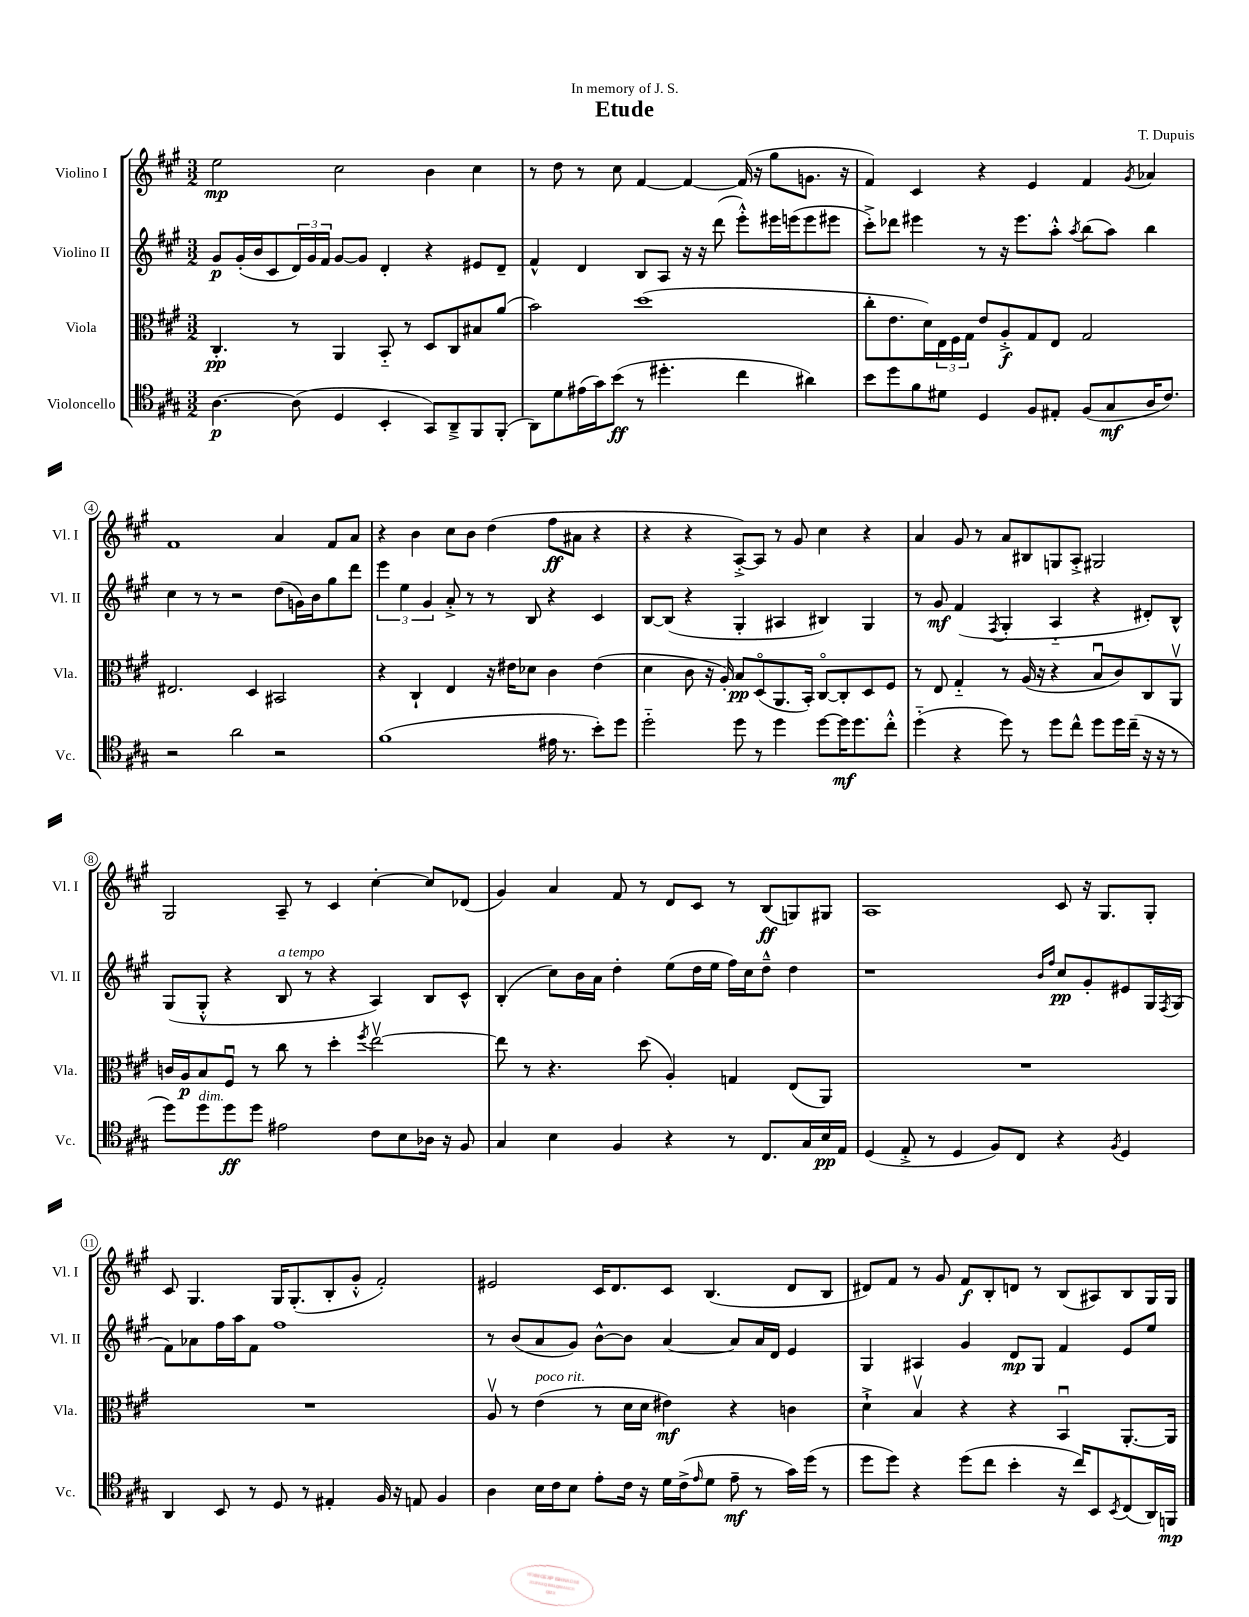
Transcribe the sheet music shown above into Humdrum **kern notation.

**kern	**kern	**kern	**kern
*staff4	*staff3	*staff2	*staff1
*clefC4	*clefC3	*clefG2	*clefG2
*k[f#c#g#]	*k[f#c#g#]	*k[f#c#g#]	*k[f#c#g#]
*M3/2	*M3/2	*M3/2	*M3/2
[4.A\	4.C#'/	8g#/L	2ee\
.	.	(16g#'/L	.
.	.	16b/J	.
.	.	8c#/	.
(8A\]	8r	24d/L)	.
.	.	24g#/	.
.	.	24f#/JJ	.
4D/	4AA/	[8g#/L	2cc#\
.	.	8g#/]J	.
4BB'/	8BB'~/	4d'/	.
.	8r	.	.
8GG#/L)	8D/L	4r	4b\
8AA~^/	8C#/	.	.
8FF#/	8B#/	8e#/L	4cc#\
(8FF#'/J	(8a/J	8d~/J	.
=	=	=	=
8AA\L)	2b\)	4f#^^/	8r
8d\	.	.	8dd\
(16e#\L	.	4d/	8r
16g#\J)	.	.	.
(8b\J	.	.	8cc#\
8r	(1dd	8B/L	[4f#/
4.dd#'\	.	8A/J	.
.	.	16r	4f#/_
.	.	16r	.
.	.	(8ddd\	.
4cc#\	.	8eee'^^\L)	(16f#/]
.	.	.	16r
.	.	16eee#\L	8gg#\L
.	.	(16eee\J	.
4a#\)	.	8eee\	8.g\J
.	.	8eee#\J	.
.	.	.	16r
=	=	=	=
8b\L	8cc#'\L	8ccc#'^\L)	4f#/)
8dd\	8.e\	8ddd-\J	.
8f#\	.	4eee#\	4c#/
.	16d\L)	.	.
8d#\J	24E\	.	.
.	24F#\	.	.
.	24G#\JJ	.	.
4D/	8e/L	8r	4r
.	8A'^/	16r	.
.	.	8.eee#\L	.
8F#/L	8G#/	.	4e/
8E#'/J	8E/J	8aa'^^\J	.
.	.	8qaa/	.
(8F#/L	2G#/	(8bb\L	4f#/
8G#/	.	8aa\J)	.
.	.	.	8qg#/
16A/K	.	4bb\	4a-/
8.c#/J)	.	.	.
=	=	=	=
2r	2.E#/	4cc#\	1f#
.	.	8r	.
.	.	8r	.
2a\	.	2r	.
.	4D/	.	.
2r	2BB#/	(8dd\L	4a/
.	.	16g\L)	.
.	.	16b\J	.
.	.	8gg#\	8f#/L
.	.	8ddd\J	8a/J
=	=	=	=
(1f#	4r	6eee\	4r
.	.	6ee\	.
.	4C#`/	.	4b\
.	.	6g#/	.
.	4E/	8a'^/	8cc#\L
.	.	8r	8b\J
.	16r	8r	(4dd\
.	16e#\LK	.	.
.	8d-\J	8B/	.
16e#\	4c#\	4r	8ff#\L
8.r	.	.	.
.	.	.	8a#\J
8b'\L)	(4e#\	4c#/	4r
8dd\J	.	.	.
=	=	=	=
2dd'~\	4d\	[8B/L	4r
.	.	(8B/]J	.
.	8c#\	4r	4r
.	16r	.	.
.	16A'/)	.	.
8dd\	8B/L	4G#'/	[8A'^/L)
8r	(8Do/	.	8A/]J
4dd\	8.AA/	4A#/	8r
.	.	.	8g#/
.	16BB'/Jk)	.	.
[8dd\L	[8C#o/L	4B#/)	4cc#\
16dd\]K	8C#'/]	.	.
8.dd\	.	.	.
.	8D/	4G#/	4r
8cc#'^^\J	8F#/J	.	.
=	=	=	=
(4dd'~\	8r	8r	4a/
.	8E/	8g#/	.
4r	4G#'~/	(4f#/	8g#/
.	.	.	8r
.	.	8qF#/	.
8dd\)	8r	4G#'/	8a/L
8r	(16A/	.	8B#/
.	16r	.	.
8dd\L	4r	4A'~/	8G/
8cc#^^\J	.	.	8A'^/J
8dd\L	8Bu/L	4r	2G#/
16dd\L	8c#/)	.	.
(16cc#~\JJ	.	.	.
16r	8C#/	8d#'/L)	.
16r	.	.	.
8r	8AAv/J	8B^^/J	.
=	=	=	=
8dd\L)	16c/LL	(8G#/L	2G#/
.	16A/J	.	.
8dd\	8B/	8G#'^^/J	.
8dd\	8F#u/J	4r	.
8dd\J	8r	.	.
2e#\	8cc#\	8B/	8A~/
.	8r	8r	8r
.	4dd'\	4r	4c#/
.	8qff#/	.	.
8c#\L	[2eev\	4A/)	[4cc#'\
8B\	.	.	.
16A-\Jk	.	8B/L	8cc#/]L
16r	.	.	.
8F#/	.	8c#^^/J	(8d-/J
=	=	=	=
4G#/	8ee\]	(4B'/	4g#/)
.	8r	.	.
4B\	4.r	8cc#\L)	4a/
.	.	16b\L	.
.	.	16a\JJ	.
4F#/	.	4dd'\	8f#/
.	(8dd\	.	8r
4r	4A'/)	(8ee\L	8d/L
.	.	16dd\L	8c#/J
.	.	16ee\JJ	.
8r	4G/	16ff#\LL)	8r
.	.	16cc#\J	.
8.C#/L	.	8dd~^^\J	(8B/L
.	(8E/L	4dd\	8G/)
16G#/L	.	.	.
16B/	8AA/J)	.	8G#/J
16E/JJ	.	.	.
=	=	=	=
(4D/	1.r	1r	1A
8E'^/	.	.	.
8r	.	.	.
4D/	.	.	.
8F#/L)	.	.	.
8C#/J	.	.	.
.	.	16qqb/LL	.
.	.	16qqff#/JJ	.
4r	.	8cc#/L	8c#/
.	.	8g#'/	16r
.	.	.	8.G#/L
8qF#/	.	.	.
4D/	.	8e#/	.
.	.	16G#/L	8G#'/J
.	.	8qF#/	.
.	.	(16G#/JJ	.
=	=	=	=
4AA/	1.r	8f#\L)	8c#/
.	.	8a-\	4.G#/
8BB/	.	16ff#\L	.
.	.	16aa\J	.
8r	.	8f#\J	.
8D/	.	1ff#	16G#/LK
.	.	.	(8.G#'/
8r	.	.	.
4E#'/	.	.	8B'/
.	.	.	8g#'^^/J
16F#/	.	.	2f#'/)
16r	.	.	.
8E/	.	.	.
4F#/	.	.	.
=	=	=	=
4A\	8Av/	8r	2e#/
.	8r	(8b/L	.
16B\LL	(4e\	8a/	.
16c#\J	.	.	.
8B\J	.	8g#/J)	.
8e'\L	8r	[8b^^\L	16c#/LK
.	.	.	8.d/
16c#\Jk	16d\LL	8b\]J	.
16r	16d\JJ	.	.
16d\LL	4e#\)	[4a/	8c#/J
(16c#^\J	.	.	.
16qqe/	.	.	.
8d\J	.	.	(4.B/
8e~\	4r	8a/]L	.
8r	.	16a/L	.
.	.	16d/JJ	.
16g#\LL)	4c\	4e/	8d/L
(16dd\JJ	.	.	.
8r	.	.	8B/J
=	=	=	=
8dd\L	4d`^\	4G#/	8d#/L)
8dd\J)	.	.	8f#/J
4r	4Bv/	4A#/	8r
.	.	.	8g#/
(8dd\L	4r	4g#/	8f#/L
8cc#\J	.	.	8B'/
4b'\	4r	8d/L	8d/J
.	.	8G#/J	8r
16r	4BBu/	4f#/	(8B/L
16cc#/LK)	.	.	.
8BB/	.	.	8A#/)
8qBB/	.	.	.
(8C#/	[8.AA'/L	8e/L	8B/
16AA/L)	.	8ee/J	16G#/L
16FF/JJ	16AA/]Jk	.	16G#/JJ
==	==	==	==
*-	*-	*-	*-
